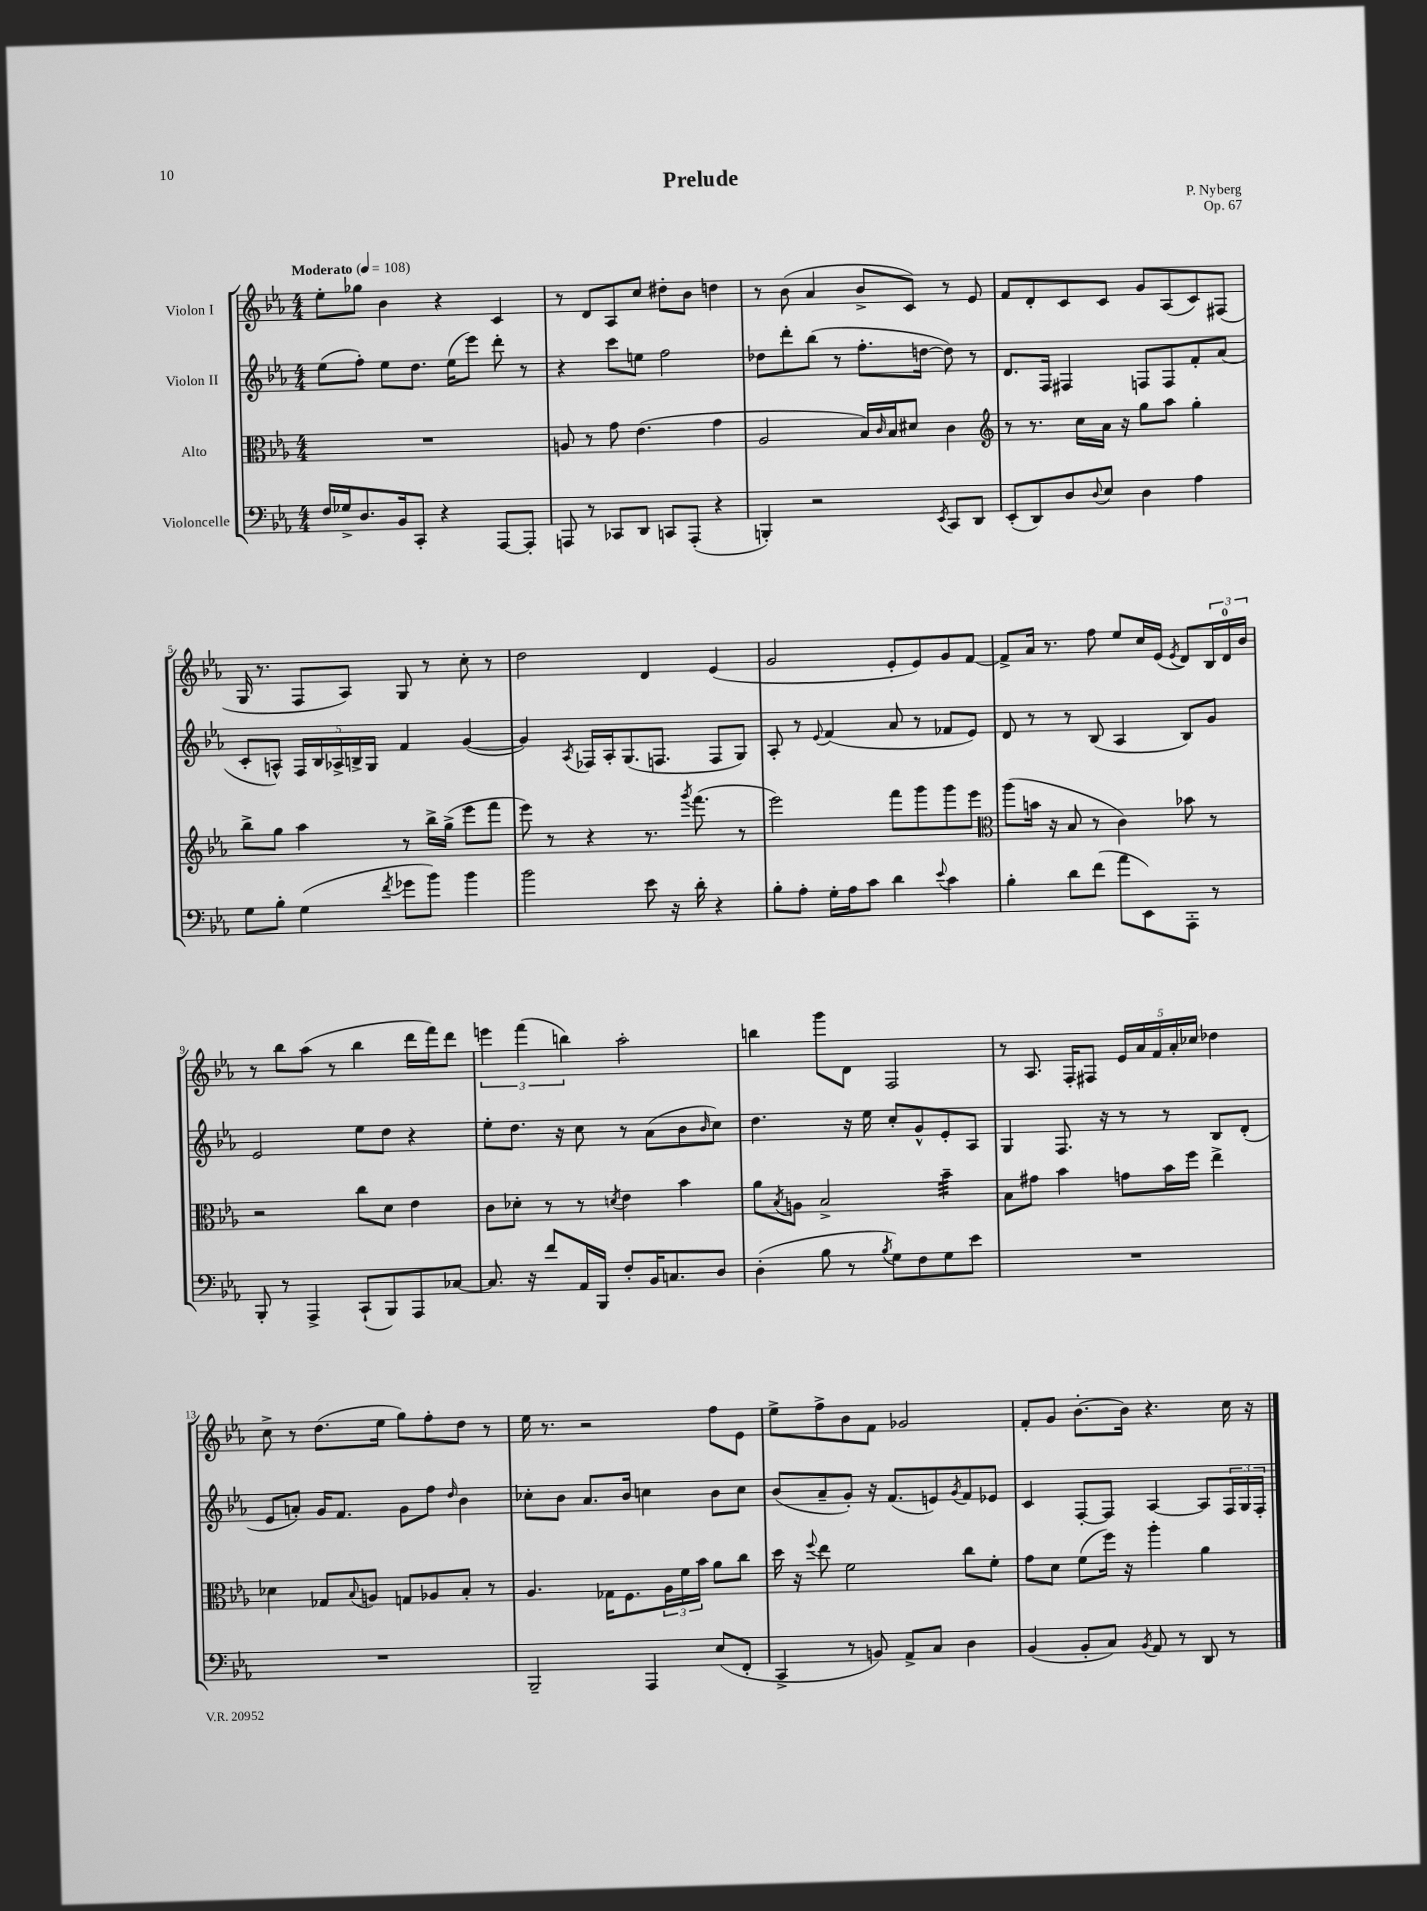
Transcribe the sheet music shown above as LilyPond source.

\header { title = "Prelude" composer = "P. Nyberg" opus = "Op. 67" }
<<
\new StaffGroup <<
\new Staff = "s0" \with { instrumentName = "Violon I" } {
    \clef treble \key ees \major \numericTimeSignature \time 4/4 \tempo "Moderato" 4 = 108
    ees''8-. ges''8 bes'4 r4 c'4 |
    r8 d'8 aes8 c''8 dis''8-. bes'8 d''4 |
    r8 bes'8( aes'4 bes'8-> c'8) r8 ees'8 |
    f'8 d'8-. c'8 c'8 g'8 aes8( c'8) fis8( |
    g16 r8. f8 aes8) g8 r8 c''8-. r8 |
    d''2 d'4 ees'4( |
    g'2 ees'8-. ees'8) g'8 f'8~ |
    f'8-> aes'16 r8. f''8 ees''8 c''16 ees'16( \acciaccatura { ees'8 } d'8) \tuplet 3/2 { bes16 d'16-0 bes'16 } |
    r8 bes''8 aes''8( r8 bes''4 d'''16 f'''16) d'''8 |
    \tuplet 3/2 { e'''4 f'''4( b''4) } aes''2-. |
    b''4 g'''8 d'8 f2 |
    r8 aes8. f16-. fis8 \tuplet 5/4 { ees'16 aes'16 f'16 aes'16-. ces''16 } des''4 |
    c''8-> r8 d''8.( ees''16 g''8) f''8-. d''8 r8 |
    ees''16 r8. r2 f''8 ees'8 |
    ees''8-> f''8-> bes'8 f'8 ges'2 |
    f'8-. g'8 bes'8.~-. bes'16 r4. c''16 r16 \bar "|." |
}
\new Staff = "s1" \with { instrumentName = "Violon II" } {
    \clef treble \key ees \major \numericTimeSignature \time 4/4
    ees''8( f''8-.) ees''8 d''8. ees''16( ees'''8) d'''8-. r8 |
    r4 c'''8 e''8 f''2 |
    des''8 d'''8-. bes''8( r8 f''8.-. d''16~ d''8) r8 |
    d'8. f16 fis4 f8 f8 f'8-. aes'8( |
    c'8-. a8-^) \tuplet 5/4 { f16 bes16 aes16-> b16-> g16 } f'4 g'4~( |
    g'4) \acciaccatura { aes8 } fes16 aes16-. g8.( f8. f8 g8) |
    aes8-. r8 \appoggiatura { ees'8 } f'4( aes'8 r8 fes'8 ees'8) |
    d'8 r8 r8 bes8( aes4 bes8) g'8 |
    ees'2 ees''8 d''8 r4 |
    ees''8-. d''8. r16 c''8 r8 aes'8( bes'8 \grace { bes'16 } c''8) |
    d''4. r16 ees''16 c''8-. g'8-^ ees'8-. aes8 |
    g4 f8. r16 r8 r8 bes8 d'8-.( |
    ees'8 a'8-.) g'16 f'8. g'8 f''8 \grace { d''16 } bes'4 |
    ces''8-. bes'8 aes'8. bes'16 c''4 bes'8 c''8 |
    bes'8( aes'8-- g'8-.) r16 f'8.( e'8) \acciaccatura { g'8 } f'8 ees'8 |
    c'4 f8~-. f8 aes4~ aes8 \tuplet 3/2 { f16 g16 f16-. } \bar "|." |
}
\new Staff = "s2" \with { instrumentName = "Alto" } {
    \clef alto \key ees \major \numericTimeSignature \time 4/4
    R1 |
    a8 r8 g'8 ees'4.( g'4 |
    aes2 bes16) \grace { c'16 } bes16 dis'8 c'4 |
    \clef treble r8 r8. c''16 aes'16 r16 g''8 aes''8 g''4-. |
    bes''8-> g''8 aes''4 r8 bes''16-> g''16->( ees'''8 f'''8 |
    ees'''8) r8 r4 r8. \acciaccatura { g'''8 } f'''8.( r8 |
    ees'''2) f'''8 g'''8 g'''8 ees'''8 |
    \clef alto aes''8( b'16 r16 bes8 r8 c'4) bes'8 r8 |
    r2 c''8 d'8 ees'4 |
    c'8 des'8-. r8 r8 \acciaccatura { d'8 } ees'4 bes'4 |
    aes'8 \acciaccatura { bes8 } a8 bes2-> bes'4:32-- |
    bes8 gis'8 bes'4 g'8 bes'16 f''16 ees''4-> |
    des'4 ges8 \appoggiatura { bes8 } a8 g8 aes8 bes8-. r8 |
    aes4. ges16 f8. \tuplet 3/2 { aes16 f'16 bes'16 } aes'8 c''8 |
    d''16 r16 \appoggiatura { f''8 } ees''8 f'2 c''8 f'8-. |
    g'8 d'8 f'8( f''16) r16 aes''4-. aes'4 \bar "|." |
}
\new Staff = "s3" \with { instrumentName = "Violoncelle" } {
    \clef bass \key ees \major \numericTimeSignature \time 4/4
    f16 ges16-> d8. bes,16 c,8-. r4 aes,,8~ aes,,8-. |
    a,,8 r8 ces,8 d,8 c,8 a,,8-.( r4 |
    b,,4-.) r2 \acciaccatura { ees,8 } c,8 d,8 |
    ees,8-.( d,8) d8 \appoggiatura { d8 } ees8 d4 aes4 |
    g8 bes8-. g4( \acciaccatura { f'8 } ges'8 bes'8) bes'4 |
    bes'2 ees'8 r16 d'16-. r4 |
    bes8-. aes8-. g16-. aes16 c'8 d'4 \appoggiatura { ees'8 } c'4 |
    bes4-. d'8 f'8( aes'8 ees,8) aes,,8-. r8 |
    bes,,8-. r8 aes,,4-> c,8-!( bes,,8) aes,,8 ces8~ |
    ces8. r16 f'8 aes,16 bes,,16 f8-. bes,16 c8. d8 |
    d4-.( bes8 r8 \acciaccatura { bes8 } g8) f8 g8 ees'8 |
    R1 |
    R1 |
    bes,,2-- aes,,4 ees8( f,8-. |
    c,4-> r8 b,8) aes,8-> c8 d4 |
    bes,4( bes,8-. c8) \acciaccatura { bes,8 } aes,8 r8 d,8 r8 \bar "|." |
}
>>
>>
